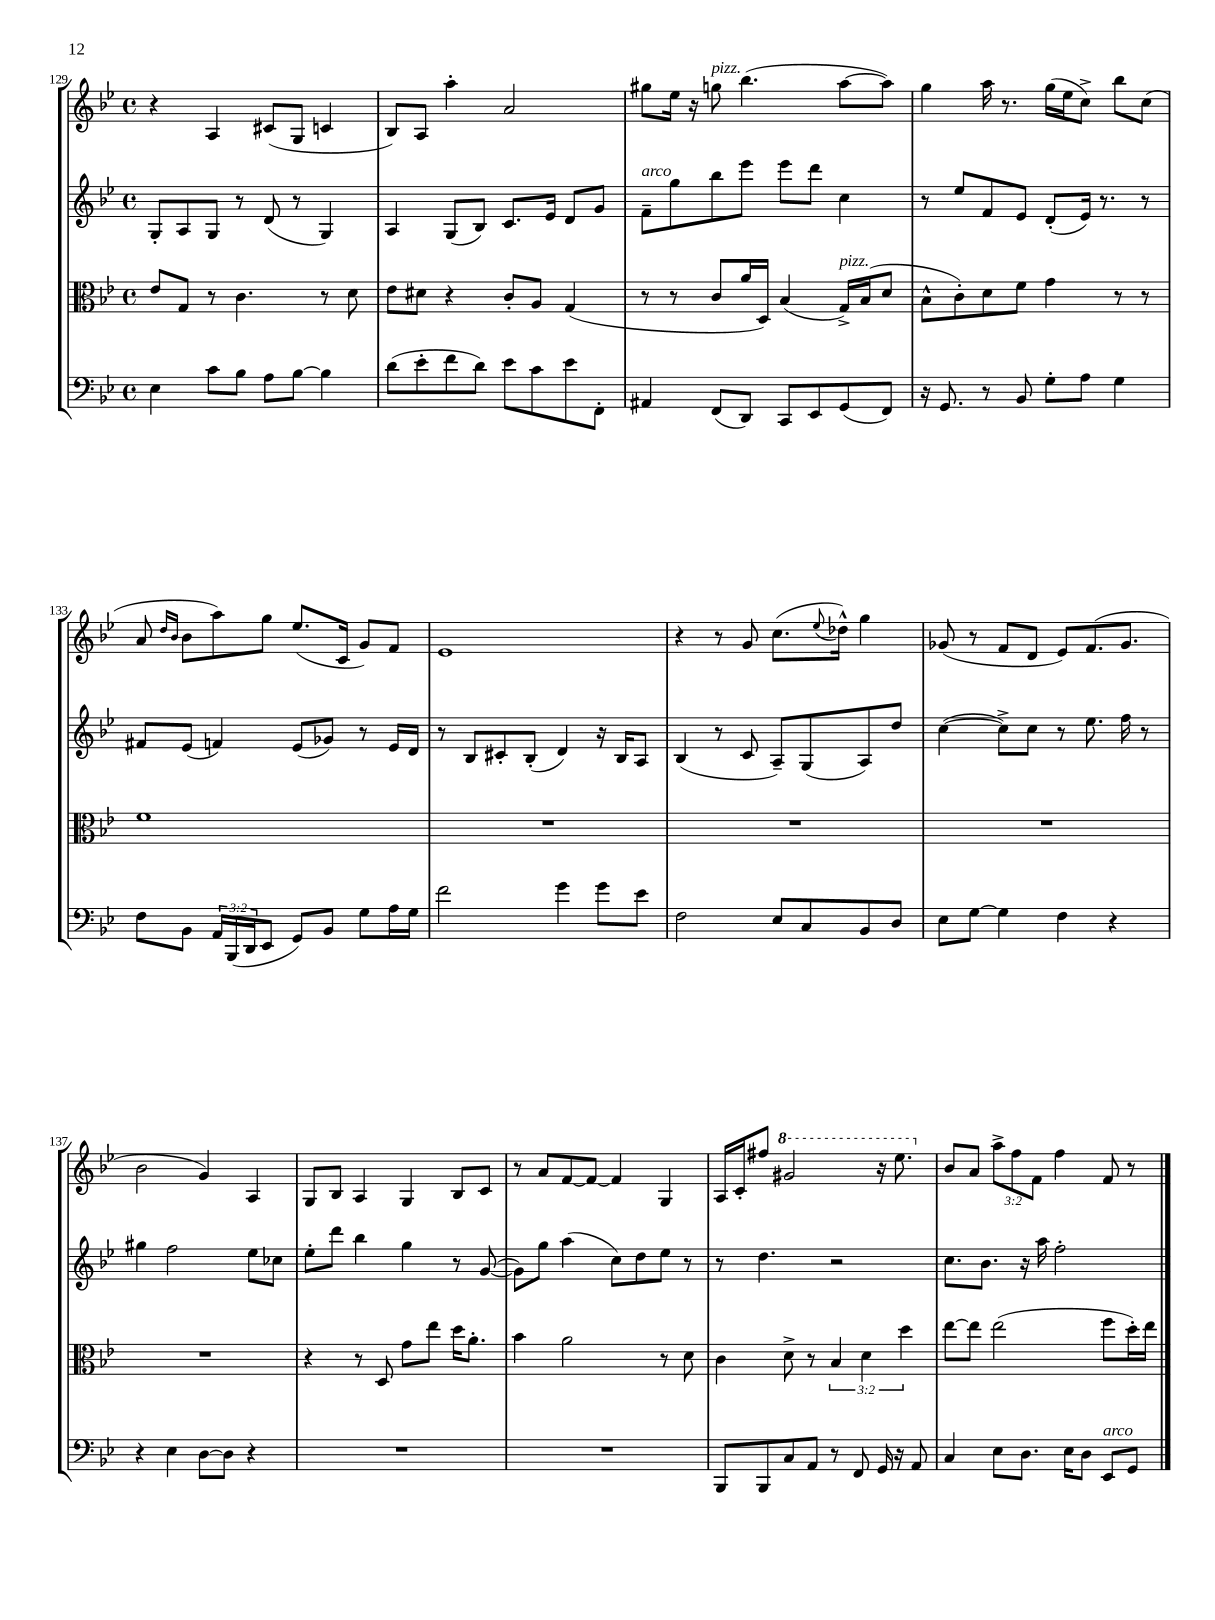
<<
\new StaffGroup <<
\new Staff = "s0" {
    \clef treble \key bes \major \defaultTimeSignature \time 4/4 \override Staff.TupletNumber.text = #tuplet-number::calc-fraction-text
    r4 a4 cis'8( g8 c'4 |
    bes8) a8 a''4-. a'2 |
    gis''8 ees''16 r16 g''8^\markup { \italic "pizz." } bes''4.( a''8~ a''8) |
    g''4 a''16 r8. g''16( ees''16 c''8->) bes''8 c''8( |
    a'8 \grace { d''16 bes'16 } bes'8 a''8) g''8 ees''8.( c'16 g'8) f'8 |
    ees'1 |
    r4 r8 g'8 c''8.( \appoggiatura { ees''8 } des''16-^) g''4 |
    ges'8( r8 f'8 d'8 ees'8) f'8.( ges'8. |
    bes'2 g'4) a4 |
    g8 bes8 a4 g4 bes8 c'8 |
    r8 a'8 f'8~ f'8~ f'4 g4 |
    a16 c'16-. fis''8 \ottava #1 gis''2 r16 ees'''8. \ottava #0 |
    bes'8 a'8 \tuplet 3/2 { a''8-> f''8 f'8 } f''4 f'8 r8 \bar "|." |
}
\new Staff = "s1" {
    \clef treble \key bes \major \defaultTimeSignature \time 4/4
    g8-. a8 g8 r8 d'8( r8 g4) |
    a4 g8( bes8) c'8. ees'16 d'8 g'8 |
    f'8--^\markup { \italic "arco" } g''8 bes''8 ees'''8 ees'''8 d'''8 c''4 |
    r8 ees''8 f'8 ees'8 d'8-.( ees'16) r8. r8 |
    fis'8 ees'8( f'4) ees'8( ges'8) r8 ees'16 d'16 |
    r8 bes8 cis'8-. bes8-.( d'4) r16 bes16 a8 |
    bes4( r8 c'8 a8--) g8( a8) d''8 |
    c''4~( c''8->) c''8 r8 ees''8. f''16 r8 |
    gis''4 f''2 ees''8 ces''8 |
    ees''8-. d'''8 bes''4 g''4 r8 g'8~( |
    g'8) g''8 a''4( c''8) d''8 ees''8 r8 |
    r8 d''4. r2 |
    c''8. bes'8. r16 a''16 f''2-. \bar "|." |
}
\new Staff = "s2" {
    \clef alto \key bes \major \defaultTimeSignature \time 4/4 \override Staff.TupletNumber.text = #tuplet-number::calc-fraction-text
    ees'8 g8 r8 c'4. r8 d'8 |
    ees'8 dis'8 r4 c'8-. a8 g4( |
    r8 r8 c'8 a'16 d16) bes4( g16->^\markup { \italic "pizz." }) bes16( d'8 |
    bes8-^ c'8-.) d'8 f'8 g'4 r8 r8 |
    f'1 |
    R1 |
    R1 |
    R1 |
    R1 |
    r4 r8 d8 g'8 ees''8 d''16 a'8.-. |
    bes'4 a'2 r8 d'8 |
    c'4 d'8-> r8 \tuplet 3/2 { bes4 d'4 d''4 } |
    ees''8~ ees''8 ees''2( f''8 d''16-.) ees''16 \bar "|." |
}
\new Staff = "s3" {
    \clef bass \key bes \major \defaultTimeSignature \time 4/4 \override Staff.TupletNumber.text = #tuplet-number::calc-fraction-text
    ees4 c'8 bes8 a8 bes8~ bes4 |
    d'8( ees'8-. f'8 d'8) ees'8 c'8 ees'8 f,8-. |
    ais,4 f,8( d,8) c,8 ees,8 g,8( f,8) |
    r16 g,8. r8 bes,8 g8-. a8 g4 |
    f8 bes,8 \tuplet 3/2 { a,16 bes,,16( d,16 } ees,8 g,8) bes,8 g8 a16 g16 |
    f'2 g'4 g'8 ees'8 |
    f2 ees8 c8 bes,8 d8 |
    ees8 g8~ g4 f4 r4 |
    r4 ees4 d8~ d8 r4 |
    R1 |
    R1 |
    bes,,8 bes,,8 c8 a,8 r8 f,8 g,16 r16 a,8 |
    c4 ees8 d8. ees16 d8 ees,8^\markup { \italic "arco" } g,8 \bar "|." |
}
>>
>>
\layout { \context { \Score currentBarNumber = #129 } }
